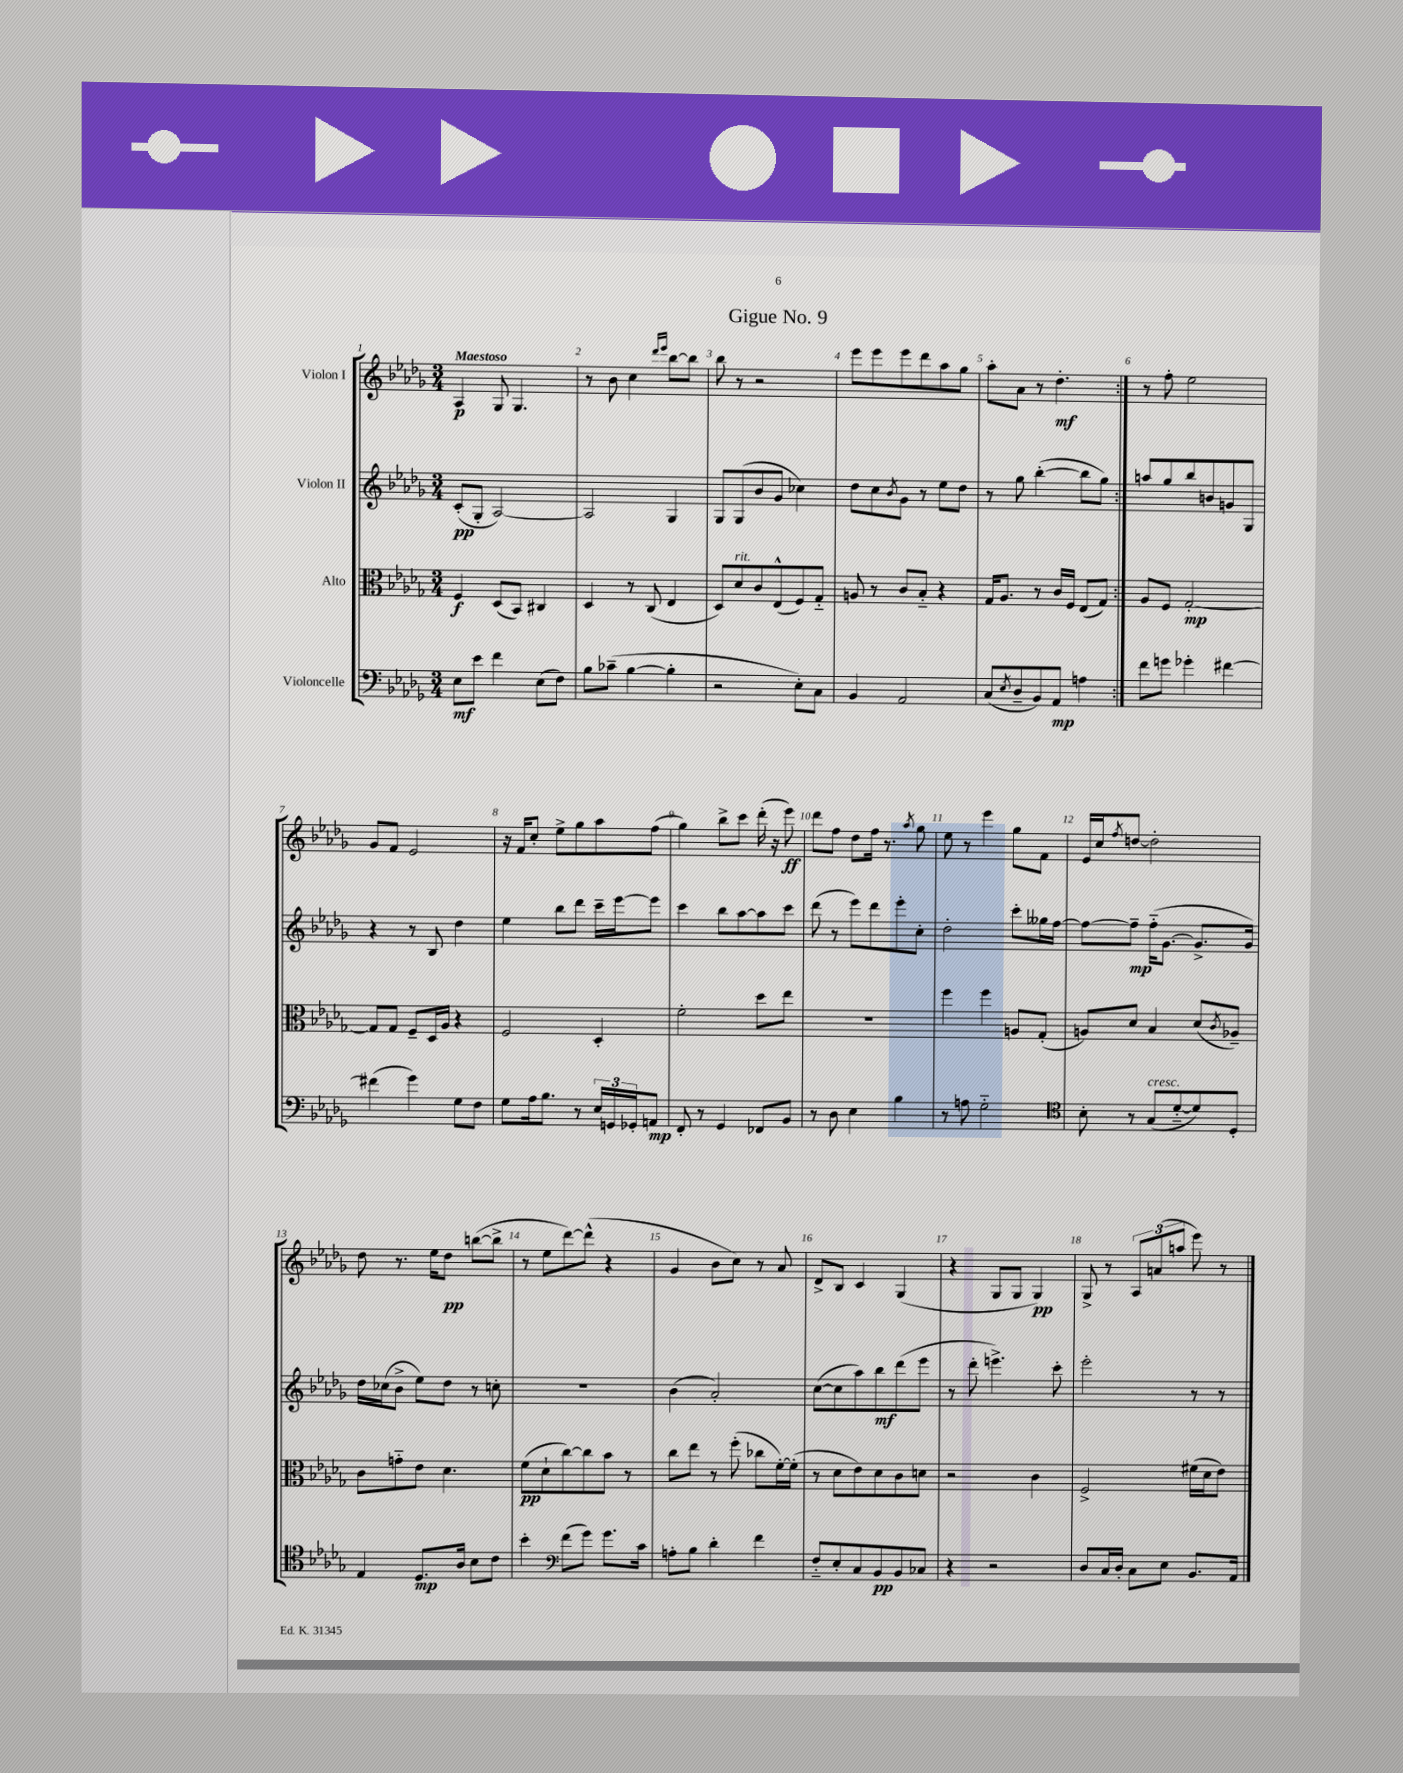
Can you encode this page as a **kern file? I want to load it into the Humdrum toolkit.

**kern	**kern	**kern	**kern
*staff4	*staff3	*staff2	*staff1
*clefF4	*clefC3	*clefG2	*clefG2
*k[b-e-a-d-g-]	*k[b-e-a-d-g-]	*k[b-e-a-d-g-]	*k[b-e-a-d-g-]
*M3/4	*M3/4	*M3/4	*M3/4
8E-	4F	(8c'	4A-
8e-	.	8G-'	.
4f	(8D-	[2A-)	8G-
.	8BB-)	.	4.G-
(8E-	4C#	.	.
8F)	.	.	.
=	=	=	=
8B-	4D-	2A-]	8r
(8c-~	.	.	8b-
[4B-	8r	.	4cc
.	(8C	.	.
.	.	.	16qqddd-
.	.	.	16qqeee-
4B-']	4E-	4G-	[8bb-
.	.	.	8bb-]
=	=	=	=
2r	8D-)	8G-	8bb-
.	8d-	(8G-	8r
.	8c	8b-	2r
.	(8E-^^	8g-	.
8E-')	8F)	4cc-)	.
8C	8G-'~	.	.
=	=	=	=
4BB-	8A	8dd-	8eee-
.	8r	8cc	8eee-
.	.	8qb-	.
2AA-	8c	8g-	8eee-
.	8B-'~	8r	8ddd-
.	4r	8ee-	8aa-
.	.	8dd-	8gg-
=	=	=	=
(8C	16G-	8r	8aa-'
.	8.A-	.	.
8qE-	.	.	.
8D-~	.	8gg-	8a-
8BB-)	8r	([4bb-'	8r
8AA-	16c	.	4.dd-'
.	16F	.	.
4A	(8E-	8bb-]	.
.	8G-)	8gg-)	.
=:|!	=:|!	=:|!	=:|!
8f	8A-	8aa	8r
8g	8F	8gg-	8ff'
4g-'	[2G-'	8bb-	2ee-
.	.	8b	.
[4f#	.	8g	.
.	.	8G-	.
=	=	=	=
(4f#]	8G-]	4r	8g-
.	8G-	.	8f
4g-)	8F~	8r	2e-
.	16D-	8B-	.
.	16A-	.	.
8G-	4r	4dd-	.
8F	.	.	.
=	=	=	=
8G-	2F	4ee-	16r
.	.	.	16f
16A-	.	.	8cc'
8.B-	.	.	.
.	.	8bb-	8ee-^
8r	.	8ddd-	8gg-
24E-	4D-'	16ccc~	8aa-
24GG	.	.	.
.	.	[16eee-	.
24GG-'	.	.	.
8AA	.	8eee-]	(8ff
=	=	=	=
8FF'	2f'	4ccc	4gg-)
8r	.	.	.
4GG-	.	8bb-	8bb-^
.	.	[8aa-	8ccc
8FF-	8dd-	8aa-]	(16ddd-'
.	.	.	16r
8BB-	8ee-	8ccc	8eee-)
=	=	=	=
8r	2.r	(8ddd-	8ddd-
8D-	.	8r	8ff
4E-	.	8eee-)	8dd-
.	.	8ddd-	16ff
.	.	.	8.r
4B-	.	8eee-'	.
.	.	.	8qaa-
.	.	8cc'	8gg-
=	=	=	=
8r	4ff	2dd-'	8ee-
8A	.	.	8r
2G-'~	4ff	.	4eee-
.	8A	8ccc'	8gg-
.	(8G-'	16gg--	8f
.	.	[16ff	.
=	=	=	=
*clefC4	*	*	*
8B-'	8A)	8ff_	16e-
.	.	.	16cc
.	.	.	8qff
8r	8d-	8ff~]	[8dd
(8G-	4B-	(16ff'~	2dd']
.	.	[8.g-	.
[8d-'~	.	.	.
8d-])	(8d-	8.g-^]	.
.	8qc	.	.
8D-'	8A-~)	.	.
.	.	16g-)	.
=	=	=	=
4E-	8c	16dd-	8dd-
.	.	(16cc-	.
.	8g'~	8b-^	8.r
8.D-	8e-	8ee-)	.
.	.	.	16ee-
.	4.d-	8dd-	8dd-
16A-	.	.	.
8B-	.	8r	([8bb
8c	.	8cc'	8bb^]
=	=	=	=
4b-'	(8f	2.r	8r
.	8d-`	.	8ee-
*clefF4	*	*	*
(8f	[8cc)	.	[8ddd-)
8g-)	8cc]	.	(8ddd-^^]
8.g-	8b-	.	4r
.	8r	.	.
16c	.	.	.
=	=	=	=
8A'	8cc	(4b-	4g-
8B-	8ee-	.	.
4d-'	8r	2a-')	8b-
.	(8ff'	.	8cc)
4f	8cc-	.	8r
.	[16f')	.	8a-
.	(16f']	.	.
=	=	=	=
8F'~	8r	([8cc	8d-^
8E-'	8d-	8cc]	8B-
8C	8e-)	8aa-)	4c
8BB-	8d-	8bb-	.
8BB-	8c	(8ddd-	(4G-
8C-	8d	8eee-	.
=	=	=	=
4r	2r	8r	4r
.	.	8ddd-'	.
2r	.	4.eee^)	8G-
.	.	.	8G-
.	4c	.	4G-)
.	.	8ccc'	.
=	=	=	=
8D-	2F^	2eee-'	8G-^
16C	.	.	8r
16D-'	.	.	.
8C	.	.	12A-
.	.	.	(12a
8E-	.	.	.
.	.	.	12aa
8.BB-	(16f#	8r	8eee-)
.	16d-	.	.
.	8e-)	8r	8r
16AA-	.	.	.
==	==	==	==
*-	*-	*-	*-
